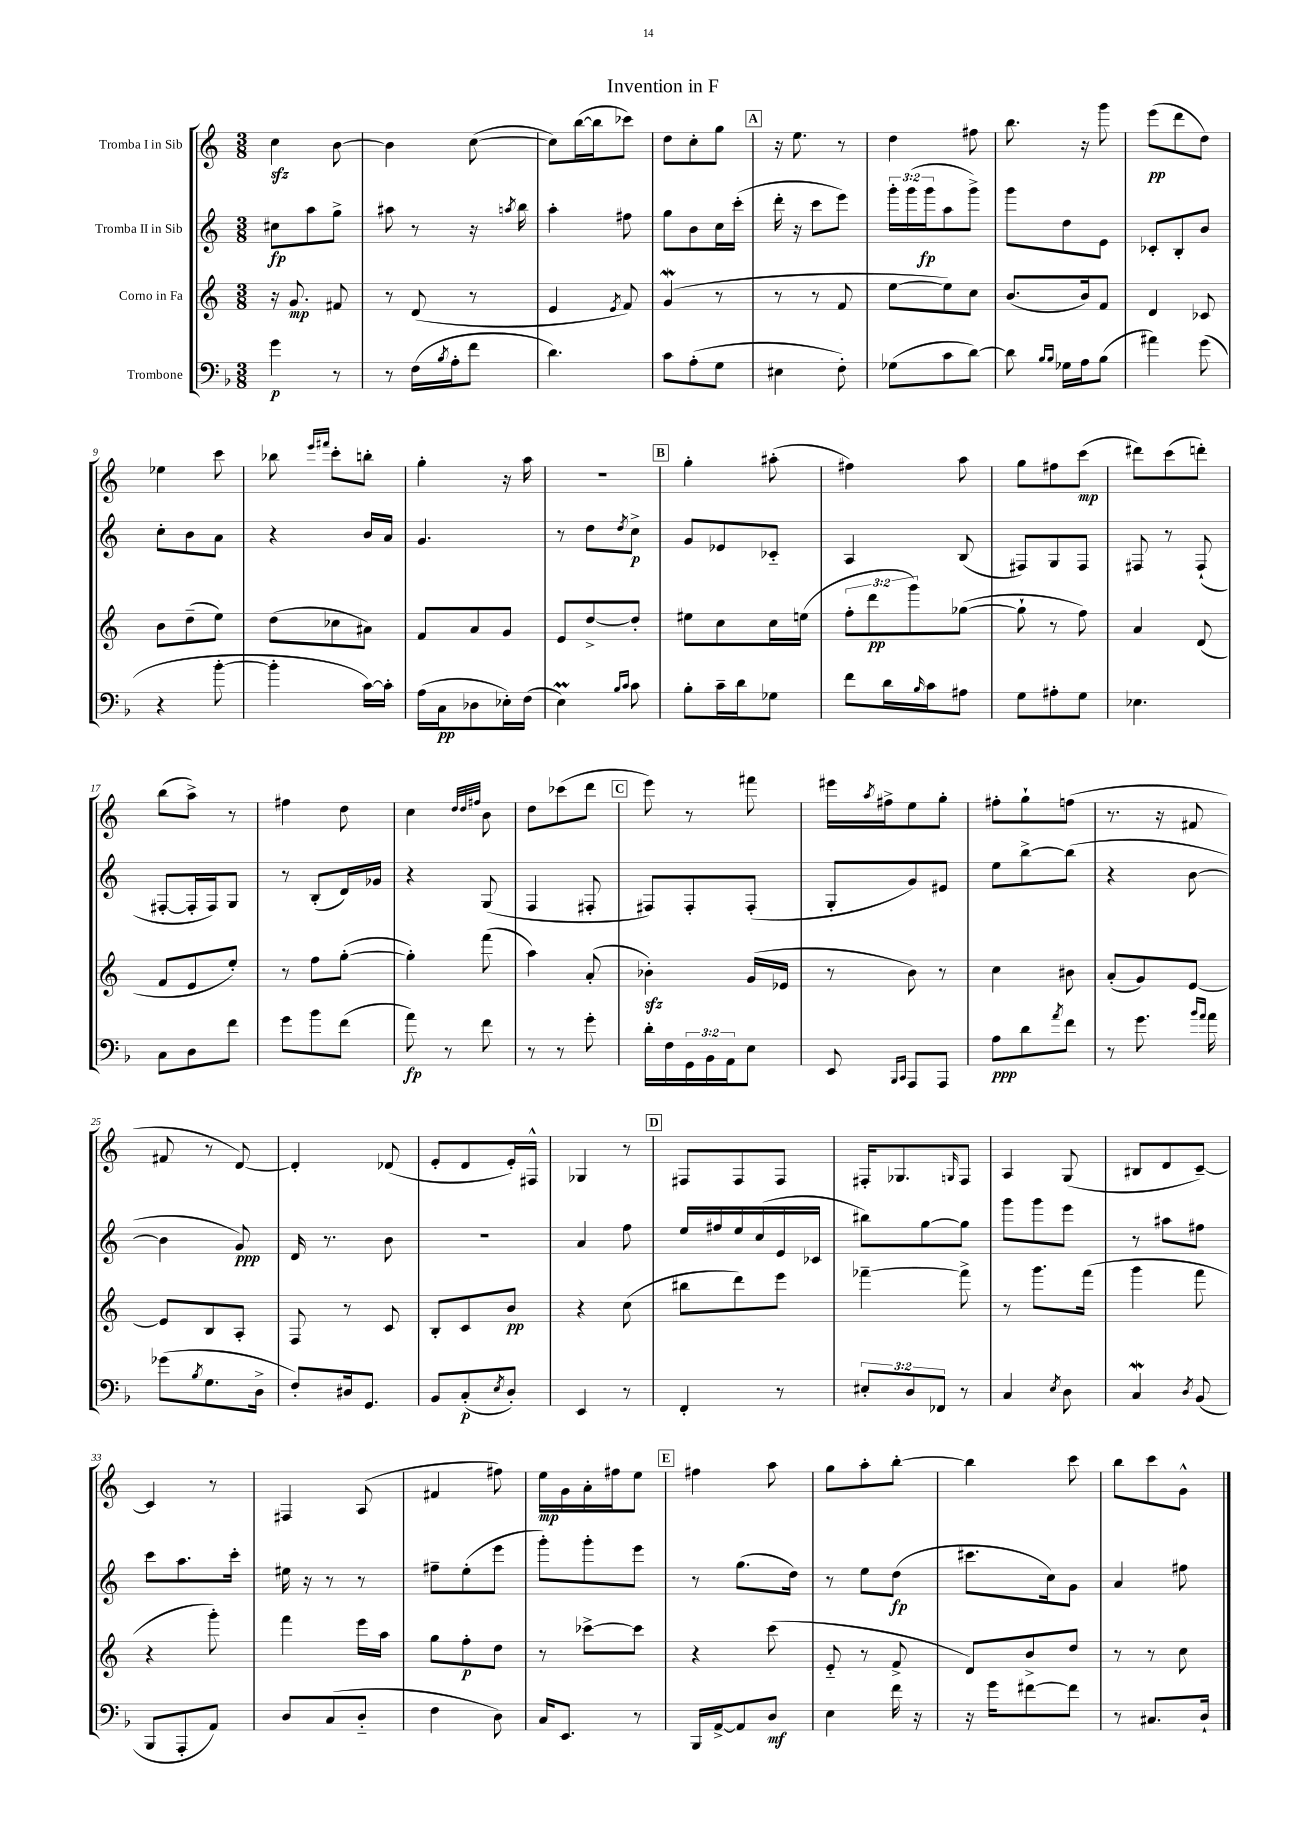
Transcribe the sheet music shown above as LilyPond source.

\header { title = "Invention in F" }
<<
\new StaffGroup <<
\new Staff = "s0" \with { instrumentName = "Tromba I in Sib" } {
    \clef treble \key c \major \numericTimeSignature \time 3/8
    c''4\sfz b'8~ |
    b'4 c''8~( |
    c''8) b''16~( b''16 ces'''8) |
    d''8 c''8-. g''8 |
    \mark \markup { \box "A" } r16 e''8. r8 |
    d''4 fis''8 |
    b''8. r16 g'''8 |
    e'''8\pp( d'''8 d''8) |
    ees''4 c'''8 |
    bes''8 \grace { e'''16 fis'''16 } c'''8-. b''8-. |
    g''4-. r16 a''16 |
    R4. |
    \mark \markup { \box "B" } g''4-. ais''8-.( |
    fis''4) a''8 |
    g''8 fis''8 c'''8\mp( |
    dis'''8) c'''8( d'''8-.) |
    b''8( a''8->) r8 |
    fis''4 d''8 |
    c''4 \grace { d''32 d''32 fis''32 } b'8 |
    d''8 ces'''8( d'''8 |
    \mark \markup { \box "C" } e'''8) r8 fis'''8 |
    eis'''16 \acciaccatura { a''8 } fis''16-> e''8 g''8-. |
    fis''8-. g''8-! f''8( |
    r8. r16 fis'8 |
    fis'8 r8 d'8~) |
    d'4-. des'8( |
    e'8-. d'8 e'16-.) fis16-^ |
    ges4 r8 |
    \mark \markup { \box "D" } fis8 fis8 fis8 |
    fis16-. ges8. \grace { g16 } fis8 |
    a4 g8( |
    bis8 d'8 c'8~--) |
    c'4 r8 |
    fis4 a8( |
    fis'4 fis''8) |
    e''16\mp g'16 a'16-. fis''16 e''8 |
    \mark \markup { \box "E" } fis''4 a''8 |
    g''8 a''8-. b''8~-. |
    b''4 c'''8 |
    b''8 c'''8 g'8-^ \bar "|." |
}
\new Staff = "s1" \with { instrumentName = "Tromba II in Sib" } {
    \clef treble \key c \major \numericTimeSignature \time 3/8 \override Staff.TupletNumber.text = #tuplet-number::calc-fraction-text
    cis''8\fp a''8 g''8-> |
    ais''8 r8 r16 \acciaccatura { a''8 } b''16 |
    a''4-. fis''8 |
    g''8 b'8 c''16 c'''16-.( |
    \mark \markup { \box "A" } d'''16-. r16 c'''8 e'''8) |
    \tuplet 3/2 { g'''16-. g'''16( g'''16\fp } a''8 g'''8->) |
    g'''8 d''8 e'8 |
    ces'8-. b8-. b'8 |
    c''8-. b'8 a'8 |
    r4 b'16 a'16 |
    g'4. |
    r8 d''8 \acciaccatura { d''8 } c''8->\p |
    \mark \markup { \box "B" } g'8 ees'8 ces'8-_ |
    a4 b8( |
    fis8) g8 fis8 |
    fis8 r8 fis8-!( |
    fis8~-. fis16-. fis16) g8 |
    r8 b8-.( d'16) ges'16 |
    r4 g8( |
    f4 fis8-. |
    \mark \markup { \box "C" } fis8) fis8-. fis8-.( |
    g8-. g'8) eis'8 |
    e''8 b''8~-> b''8( |
    r4 b'8~ |
    b'4 g'8\ppp) |
    d'16 r8. b'8 |
    R4. |
    a'4 f''8 |
    \mark \markup { \box "D" } e''16 fis''16 e''16 c''16( e'16 ces'16 |
    bis''8) g''8~ g''8 |
    g'''8 g'''8 e'''8 |
    r8 ais''8 fis''8 |
    c'''8 a''8. c'''16-. |
    eis''16 r16 r8 r8 |
    fis''8-- e''8-.( e'''8 |
    g'''8-.) g'''8-. e'''8 |
    \mark \markup { \box "E" } r8 g''8.( d''16) |
    r8 e''8 d''8\fp( |
    cis'''8. c''16) g'8 |
    a'4 fis''8 \bar "|." |
}
\new Staff = "s2" \with { instrumentName = "Corno in Fa" } {
    \clef treble \key c \major \numericTimeSignature \time 3/8 \override Staff.TupletNumber.text = #tuplet-number::calc-fraction-text
    r16 g'8.\mp fis'8 |
    r8 d'8( r8 |
    e'4 \acciaccatura { e'8 } f'8) |
    g'4\mordent( r8 |
    \mark \markup { \box "A" } r8 r8 f'8 |
    e''8~ e''8) c''8 |
    b'8.( b'16) f'8 |
    d'4 ces'8 |
    b'8 d''8--( e''8) |
    d''8( ces''8 ais'8) |
    f'8 a'8 g'8 |
    e'8 d''8~-> d''8-. |
    \mark \markup { \box "B" } eis''8 c''8 c''16 e''16( |
    \tuplet 3/2 { f''8-. d'''8\pp g'''8) } ges''8~( |
    ges''8-! r8 f''8) |
    a'4 d'8( |
    f'8 e'8 e''8-.) |
    r8 f''8 g''8~-.( |
    g''4-.) f'''8( |
    a''4) a'8-.( |
    \mark \markup { \box "C" } bes'4-.\sfz) g'16( ees'16 |
    r8 b'8) r8 |
    c''4 bis'8 |
    a'8-.( g'8) e'8~ |
    e'8 b8 a8-. |
    f8 r8 c'8 |
    b8-. c'8 b'8\pp |
    r4 c''8( |
    \mark \markup { \box "D" } bis''8 d'''8) e'''8 |
    fes'''4~-- fes'''8-> |
    r8 g'''8. f'''16( |
    g'''4 f'''8 |
    r4 g'''8-.) |
    f'''4 e'''16 a''16 |
    g''8 f''8-.\p d''8 |
    r8 ces'''8~-> ces'''8 |
    \mark \markup { \box "E" } r4 c'''8( |
    e'8-_ r8 f'8-> |
    d'8) b'8-> d''8 |
    r8 r8 c''8 \bar "|." |
}
\new Staff = "s3" \with { instrumentName = "Trombone" } {
    \clef bass \key f \major \numericTimeSignature \time 3/8 \override Staff.TupletNumber.text = #tuplet-number::calc-fraction-text
    g'4\p r8 |
    r8 f16( \acciaccatura { bes8 } a16-. f'8 |
    d'4.) |
    c'8 a8-.( g8 |
    \mark \markup { \box "A" } eis4 f8-.) |
    ges8( c'8 d'8~) |
    d'8 \grace { bes16 bes16 } ges16 a16 bes8( |
    ais'4) g'8( |
    r4 bes'8~-. |
    bes'4-. c'16~) c'16-. |
    a16( c16\pp des8 ees16-.) f16( |
    e4\prall) \grace { bes16 c'16 } c'8 |
    \mark \markup { \box "B" } bes8-. c'16-- d'16 ges8 |
    f'8 d'16 \grace { bes16 } c'16 ais8 |
    g8 ais8-. g8 |
    ees4. |
    c8 d8 f'8 |
    g'8 bes'8 f'8( |
    a'8\fp) r8 f'8 |
    r8 r8 g'8-. |
    \mark \markup { \box "C" } d'16-. f16 \tuplet 3/2 { g,16 bes,16 a,16 } e8 |
    e,8 \grace { bes,,16 c,16 } a,,8 a,,8 |
    a8\ppp d'8 \acciaccatura { a'8 } f'8 |
    r8 g'8. \grace { bes'16 a'16 } a'16 |
    ges'8( \acciaccatura { bes8 } g8. d16-> |
    f8-.) dis16 g,8. |
    bes,8 c8-.\p( \acciaccatura { e8 } d8-.) |
    e,4 r8 |
    \mark \markup { \box "D" } f,4-. r8 |
    \tuplet 3/2 { eis8-. d8 fes,8 } r8 |
    c4 \acciaccatura { e8 } d8 |
    c4\mordent \acciaccatura { d8 } bes,8( |
    bes,,8 a,,8-. a,8) |
    d8 c8( d8-_ |
    f4 d8) |
    c16 e,8. r8 |
    \mark \markup { \box "E" } bes,,16 a,16~-> a,8 d8\mf |
    e4 f'16 r16 |
    r16 g'16 fis'8~ fis'8 |
    r8 cis8. d16-! \bar "|." |
}
>>
>>
